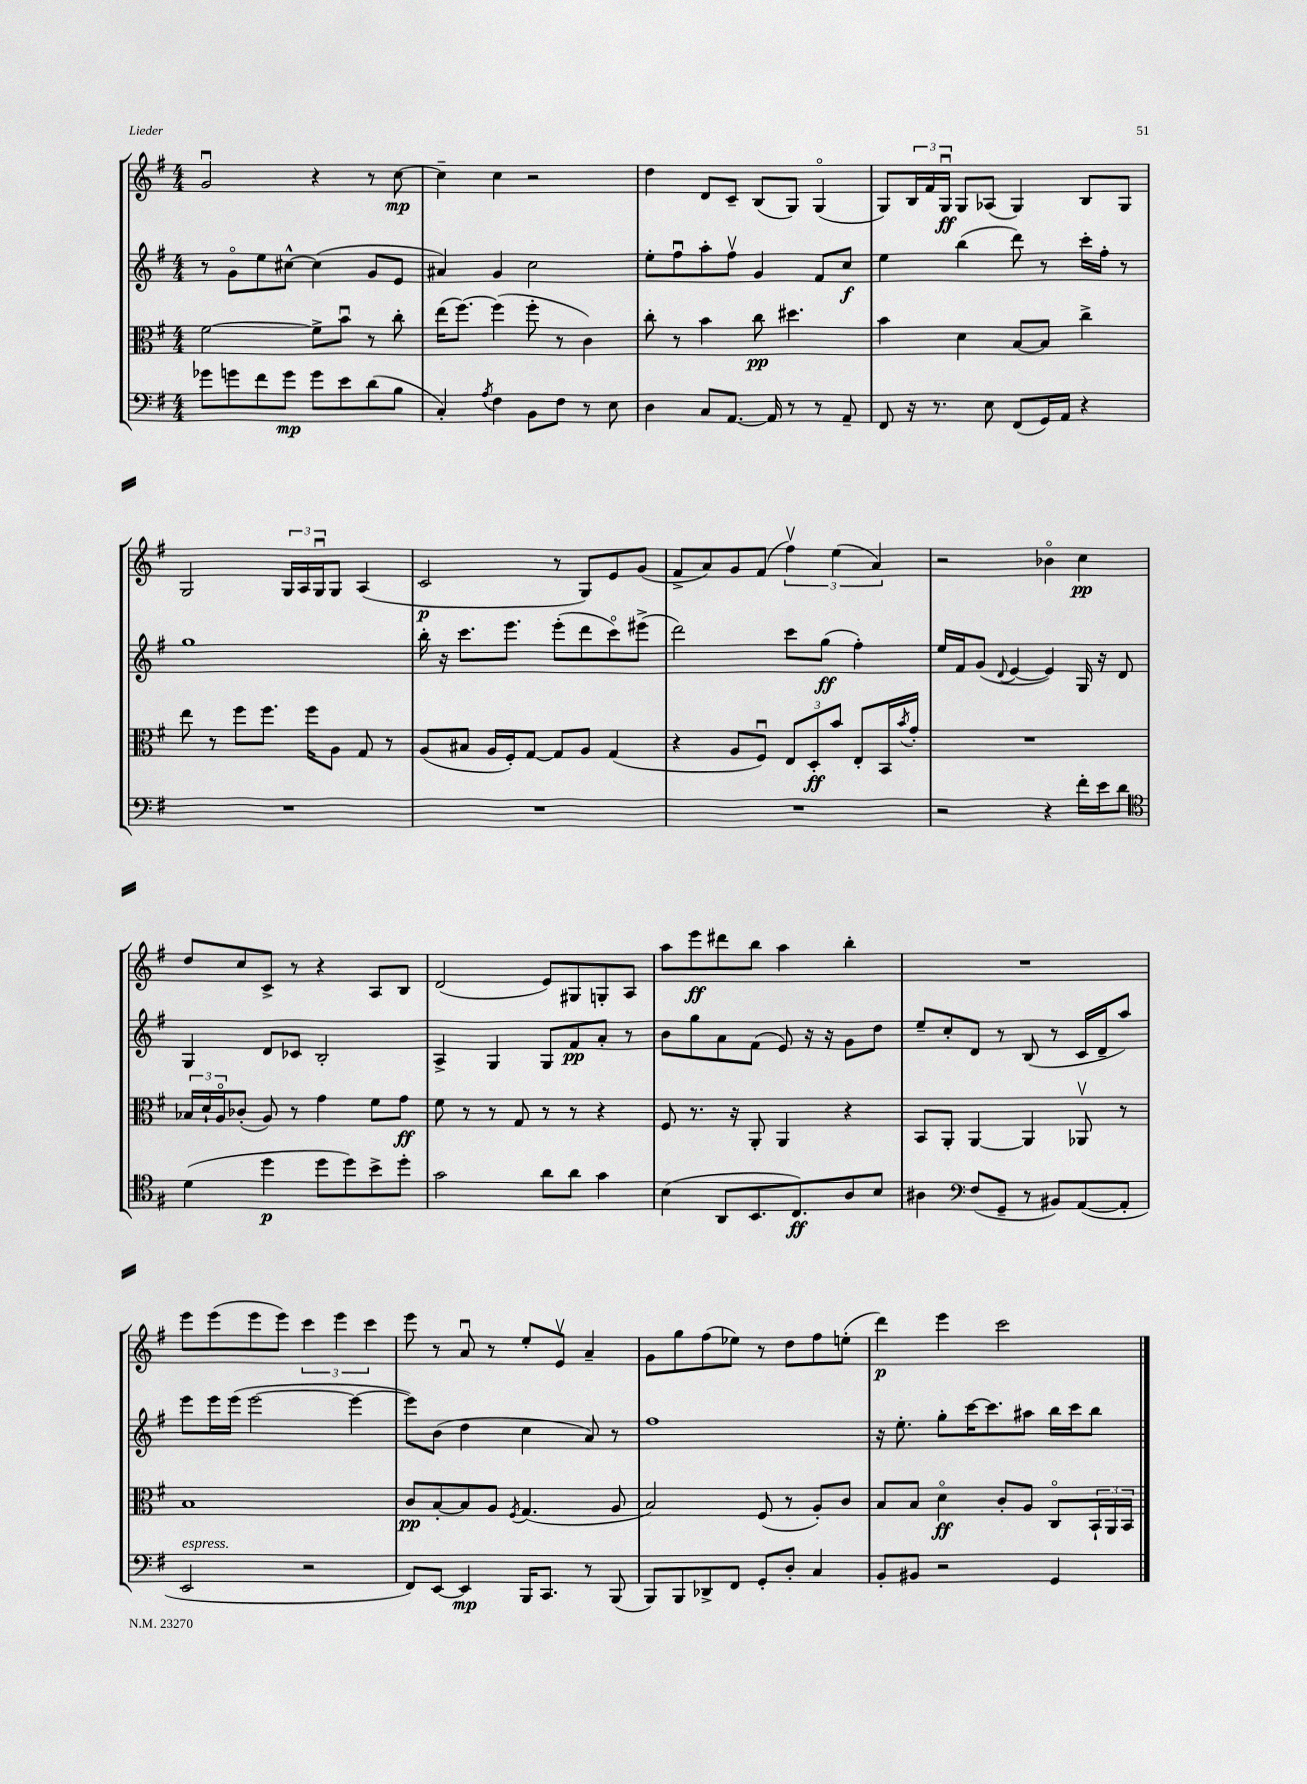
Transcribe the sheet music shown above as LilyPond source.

<<
\new StaffGroup <<
\new Staff = "s0" {
    \clef treble \key g \major \numericTimeSignature \time 4/4
    g'2\downbow r4 r8 c''8~\mp |
    c''4-- c''4 r2 |
    d''4 d'8 c'8-- b8( g8) g4\flageolet( |
    g8) \tuplet 3/2 { b16 fis'16 g16\downbow\ff } g8 aes8( g4) b8 g8 |
    g2 \tuplet 3/2 { g16 a16 g16\downbow } g8 a4( |
    c'2\p r8 g8) e'8 g'8( |
    fis'8-> a'8) g'8 fis'8( \tuplet 3/2 { fis''4\upbow) e''4( a'4) } |
    r2 bes'4\flageolet c''4\pp |
    d''8 c''8 c'8-> r8 r4 a8 b8 |
    d'2( e'8) gis8 g8-. a8 |
    a''8 e'''8\ff dis'''8 b''8 a''4 b''4-. |
    R1 |
    e'''8 e'''8( e'''8 e'''8) \tuplet 3/2 { c'''4 e'''4 c'''4 } |
    e'''8 r8 a'8\downbow r8 e''8-. e'8\upbow a'4-- |
    g'8 g''8 fis''8( ees''8) r8 d''8 fis''8 e''8-.( |
    d'''4\p) e'''4 c'''2 \bar "|." |
}
\new Staff = "s1" {
    \clef treble \key g \major \numericTimeSignature \time 4/4
    r8 g'8\flageolet e''8 cis''8~-^ cis''4( g'8 e'8 |
    ais'4) g'4 c''2 |
    e''8-. fis''8\downbow a''8-. fis''8\upbow g'4 fis'8 c''8\f |
    e''4 b''4( d'''8) r8 c'''16-. fis''16-. r8 |
    g''1 |
    b''16-. r16 c'''8. e'''8. e'''8-.( d'''8 c'''8\flageolet) eis'''8->( |
    d'''2) c'''8 g''8\ff( fis''4-.) |
    e''16 fis'16 g'8( \appoggiatura { d'8 } e'4~ e'4) g16 r16 d'8 |
    g4 d'8 ces'8 b2-. |
    a4-> g4 g8 fis'8\pp a'8-. r8 |
    b'8 g''8 a'8 fis'8( e'8) r16 r16 g'8 d''8 |
    e''8-- c''8-. d'8 r8 b8( r8 c'16 d'16-- a''8) |
    e'''8 e'''16 e'''16( e'''2~ e'''4~ |
    e'''8) b'8( d''4 c''4 a'8) r8 |
    fis''1 |
    r16 e''8.-. g''8-. c'''16~ c'''8. ais''8 b''16 c'''16 b''8 \bar "|." |
}
\new Staff = "s2" {
    \clef alto \key g \major \numericTimeSignature \time 4/4
    fis'2~ fis'8-> b'8\downbow r8 c''8-. |
    e''16( fis''8.~) fis''4( fis''8-. r8 c'4) |
    c''8-. r8 b'4 c''8\pp dis''4. |
    b'4 d'4 b8~ b8 c''4-> |
    e''8 r8 fis''8 fis''8. fis''16 a8 g8 r8 |
    a8( bis8 a16 fis16-.) g8~ g8 a8 g4( |
    r4 a8 fis8\downbow) \tuplet 3/2 { e8 d8-.\ff b'8 } e8-. b,16 \acciaccatura { b'8 } g'16-. |
    R1 |
    \tuplet 3/2 { bes16 d'16-! a16\flageolet } ces'8-.( a8) r8 g'4 fis'8 g'8\ff |
    fis'8 r8 r8 g8 r8 r8 r4 |
    fis8 r8. r16 a,8-. a,4 r4 |
    b,8 a,8-. a,4~ a,4 aes,8\upbow r8 |
    b1 |
    c'8\pp b8~-. b8 a8 \acciaccatura { fis8 } g4.( a8 |
    b2) fis8( r8 a8-.) c'8 |
    b8 b8 d'4\flageolet\ff c'8-. a8 c8\flageolet \tuplet 3/2 { b,16-! a,16 b,16 } \bar "|." |
}
\new Staff = "s3" {
    \clef bass \key g \major \numericTimeSignature \time 4/4
    ges'8 g'8 fis'8 g'8\mp g'8 e'8 d'8( b8 |
    c4-.) \acciaccatura { a8 } fis4 b,8 fis8 r8 e8 |
    d4 c8 a,8.~ a,16 r8 r8 a,8-- |
    fis,8 r16 r8. e8 fis,8( g,16) a,16 r4 |
    R1 |
    R1 |
    R1 |
    r2 r4 fis'16-. e'16 d'8 |
    \clef tenor d'4( d''4\p d''8 d''8) b'8-> d''8-. |
    g'2 a'8 a'8 g'4 |
    b4( a,8 b,8. c8.\ff) a8 b8 |
    ais4 \clef bass fis8( g,8-- r8 bis,8) a,8~( a,8-. |
    e,2^\markup { \italic "espress." } r2 |
    fis,8) e,8~ e,4\mp b,,16 c,8. r8 b,,8( |
    b,,8) b,,8 des,8-> fis,8 g,8-. d8-. c4 |
    b,8-. bis,8 r2 g,4 \bar "|." |
}
>>
>>
\layout { \context { \Score \remove "Bar_number_engraver" } }
